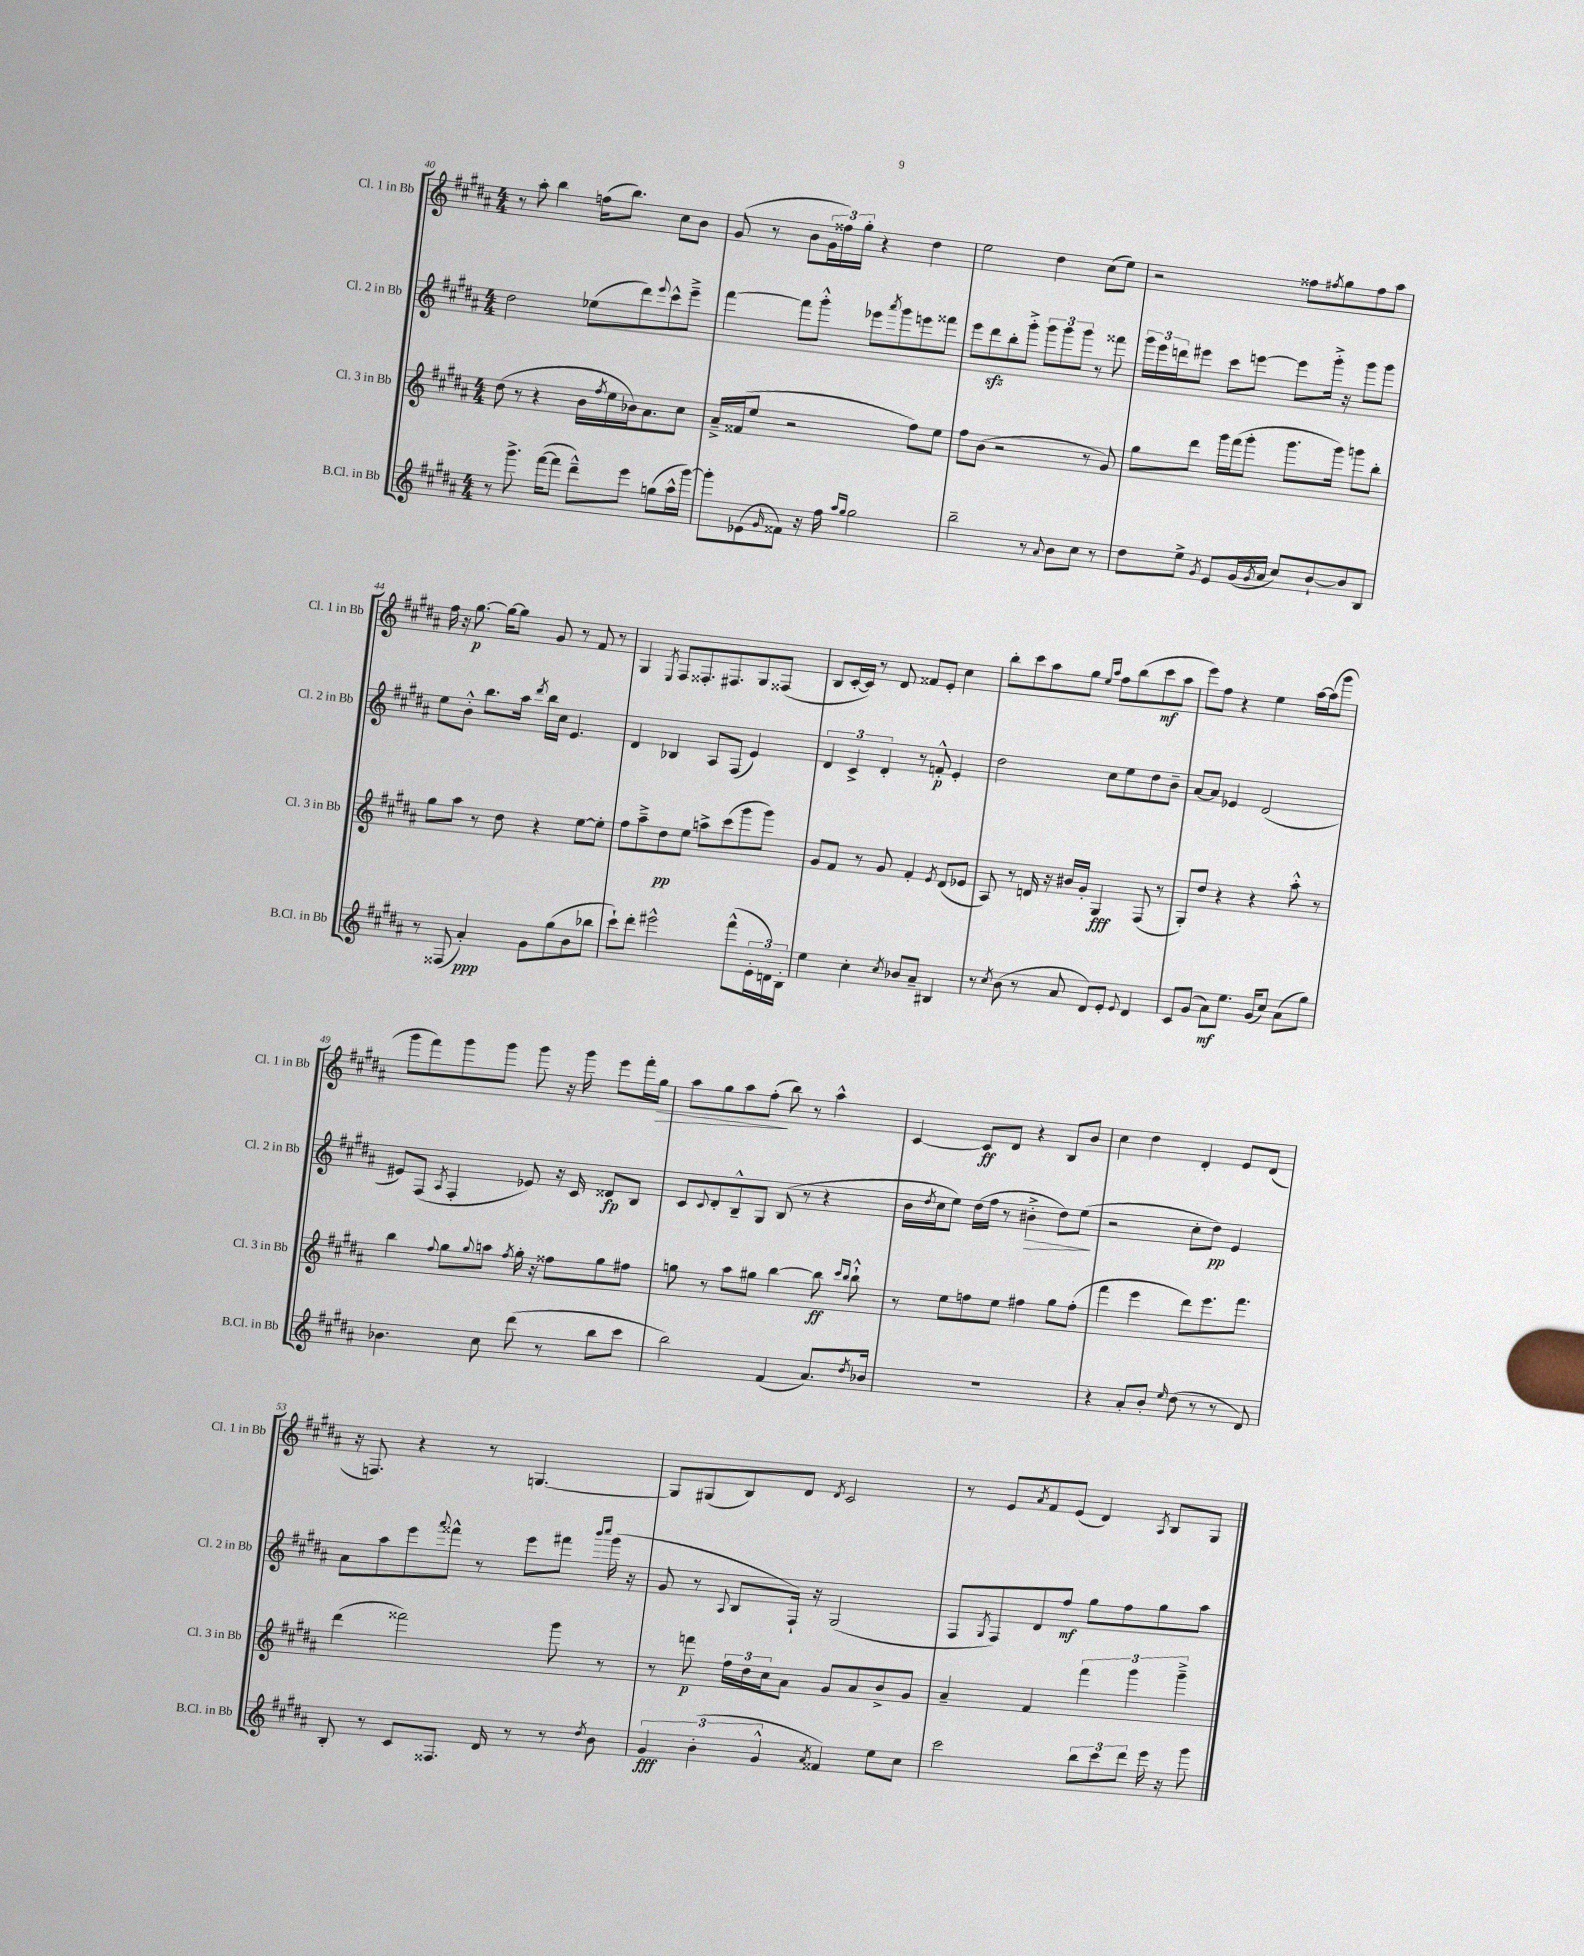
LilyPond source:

<<
\new StaffGroup <<
\new Staff = "s0" \with { instrumentName = "Cl. 1 in Bb" shortInstrumentName = "Cl. 1 in Bb" } {
    \clef treble \key b \major \numericTimeSignature \time 4/4
    r8 ais''8-. b''4 f''16( b''8.) cis''8 b'8 |
    gis'8( r8 b'8 \tuplet 3/2 { gis'16 fisis''16) gis''16-. } r4 dis''4 |
    e''2 dis''4 cis''8( e''8) |
    r2 fisis''8 \acciaccatura { fis''8 } gis''8 fis''8 ais''8 |
    fis''16 r16 gis''8.~\p gis''16~ gis''8 gis'8 r8 fis'8 r8 |
    gis4 \acciaccatura { e8 } fis8 fisis8.-. fis8. gis8 fisis8( |
    b8 cis'16~-. cis'16) r8 dis'8 fisis'8 e'8-. cis''4 |
    b''8-. cis'''8 ais''8 gis''8 \grace { e''16 ais''16 } fis''8 b''8( cis'''8\mf ais''8 |
    e'''8) fis''8 r4 e''4 ais''16~ ais''16( gis'''8 |
    gis'''8 fis'''8) gis'''8 gis'''8 gis'''8 r16 gis'''16 e'''8 fis'''16-. gis''16\> |
    ais''8 gis''8 ais''8 fis''8-.\!( b''8) r8 ais''4-^ |
    cis'4~ cis'8\ff dis'8 r4 b8 b'8 |
    cis''4 dis''4 dis'4-. e'8 dis'8( |
    r16 f8.) r4 r8 g4.~ |
    g8 gis8( b8) dis'8 \acciaccatura { dis'8 } cis'2 |
    r8 e'8 \acciaccatura { ais'8 } fis'8 e'8( dis'4) \acciaccatura { ais8 } b8 gis8 \bar "|." |
}
\new Staff = "s1" \with { instrumentName = "Cl. 2 in Bb" shortInstrumentName = "Cl. 2 in Bb" } {
    \clef treble \key b \major \numericTimeSignature \time 4/4
    dis''2 ees''8( dis'''8) \appoggiatura { e'''8 } cis'''8-^ e'''8---> |
    fis'''4~ fis'''8 gis'''8-.-^ ees'''8 \acciaccatura { ais'''8 } gis'''8 e'''8 fisis'''8 |
    e'''8 dis'''8\sfz b''8-. gis'''8-.-> \tuplet 3/2 { gis'''8 gis'''8 gis'''8 } r8 fisis'''8 |
    \tuplet 3/2 { gis'''16 e'''16 d'''16 } eis'''8 cis'''8 e'''8~ e'''8 gis'''16-.-> r16 gis'''8 gis'''8 |
    e''8 b'8-.-^ b''8. ais''16 \acciaccatura { dis'''8 } b''16 cis''16 e'4. |
    dis'4 bes4 ais8 fis8( e'4) |
    \tuplet 3/2 { dis'4 cis'4-> dis'4-. } r8 f'8-.-^\p e'4-. |
    dis''2 cis''8 e''8 dis''8 b'8-- |
    ais'8~ ais'8 ees'4 dis'2( |
    eis'8) fis8( \acciaccatura { ais8 } fis4-. ees'8) r16 cis'16 disis'8\fp b8 |
    cis'8 \appoggiatura { cis'8 } dis'8-. b8---^ gis8 b8( r8 r4 |
    b'16 \acciaccatura { dis''8 } cis''16 e''8) dis''16( fis''16 r8 bis'4-.->\> dis''8) e''8\!( |
    r2 cis''8-. dis''8\pp) e'4 |
    ais'8 ais''8 e'''8 \appoggiatura { ais'''8 } fisis'''8-^ r8 e'''8 fis'''8 \grace { b'''16 cis''''16 } gis'''16( r16 |
    gis'8 r8 \appoggiatura { ais8 } b8 fis16-!) r16 gis2( |
    fis8 \acciaccatura { gis8 } fis8) dis'8 fis''8\mf gis''8 fis''8 gis''8 ais''8 \bar "|." |
}
\new Staff = "s2" \with { instrumentName = "Cl. 3 in Bb" shortInstrumentName = "Cl. 3 in Bb" } {
    \clef treble \key b \major \numericTimeSignature \time 4/4
    dis''8( r8 r4 b'16 \acciaccatura { fis''8 } e''16 bes'16) ais'8. cis''8 |
    ais'16---> fisis'16( e''8 r2 fis''8) e''8 |
    fis''8 b'8( r2 r8 gis'8) |
    gis''8 dis'''8 gis'''16 fis'''16( gis'''8-. gis'''8. gis'''16) g'''8 b''8-. |
    gis''8 ais''8 r8 dis''8 r4 e''8~ e''8-. |
    fis''8 ais''8---> dis''8\pp e''8 a''8-> cis'''8( gis'''8 gis'''8) |
    gis'8 fis'8 r8 gis'8 fis'4-. \acciaccatura { e'8 } dis'8( ees'8 |
    ais8) r8 d'16 r16 bis'16 gis'16-. gis4\fff fis8( r8 |
    gis8-.) dis''8 r4 r4 ais''8-.-^ r8 |
    b''4 \appoggiatura { fis''8 } gis''8 \appoggiatura { gis''8 } a''8 \acciaccatura { fis''8 } gis''16-. r16 fisis''8 gis''8 fis''8 |
    g''8 r8 ais''8 gis''8 b''4~ b''8\ff \grace { cis'''16 b''16 } b''8-!-^ |
    r8 e''8 f''8 e''8 fis''4 gis''8 fis''8-.( |
    fis'''4 e'''4 dis'''8) e'''8. fis'''8. |
    dis'''4( fisis'''2) gis'''8 r8 |
    r8 f'''8\p \tuplet 3/2 { fis''16 dis''16 cis''16 } ais'8 gis'8 ais'8 b'8-> gis'8 |
    ais'4-- fis'4 \tuplet 3/2 { fis'''4 gis'''4 gis'''4---> } \bar "|." |
}
\new Staff = "s3" \with { instrumentName = "B.Cl. in Bb" shortInstrumentName = "B.Cl. in Bb" } {
    \clef treble \key b \major \numericTimeSignature \time 4/4
    r8 gis'''8.-> fis'''16~( fis'''8 dis'''8---^) e'''8 g''8( ais''16-^ gis'''16~) |
    gis'''8-. ees'8( \grace { gis'16 } fisis'8) r16 fis''16 \grace { ais''16 gis''16 } gis''2 |
    b''2-- r8 \appoggiatura { ais'8 } b'8 cis''8 r8 |
    dis''8 e''8-> \acciaccatura { gis'8 } e'8 gis'16( \acciaccatura { gis'8 } ais'16 cis''8) b'8~-! b'8 b8 |
    r8 fisis8( ais'4-.\ppp) gis'8 gis''8( b'8 bes''8 |
    cis'''8-!) dis'''8-. eis'''2-^ fis'''8-^( \tuplet 3/2 { e'16-. d'16) b16-. } |
    e''4 cis''4-. \acciaccatura { cis''8 } bes'8 ais'8-- bis4 |
    r8 \acciaccatura { cis''8 } b'8( r8 ais'8 dis'8) e'8-. \appoggiatura { e'8 } dis'4 |
    cis'8 gis'8( ais'8\mf) e''8. gis'16( cis''8) ais'8( gis''8) |
    bes'4. cis''8 dis'''8( r8 b''8 cis'''8 |
    b''2) fis'4( ais'8.) \acciaccatura { dis''8 } bes'16 |
    R1 |
    r4 ais'8-. b'8-. \grace { e''16 } dis''8( r8 r8 dis'8) |
    b8-. r8 cis'8 fisis8. dis'16 r8 r8 \acciaccatura { dis''8 } b'8 |
    \tuplet 3/2 { gis'4\fff b'4-.( gis'4-^ } \acciaccatura { ais'8 } fisis'4) e''8 cis''8 |
    cis'''2 \tuplet 3/2 { b''8 cis'''8 dis'''8 } e'''16 r16 gis'''8 \bar "|." |
}
>>
>>
\layout { \context { \Score currentBarNumber = #40 } }
